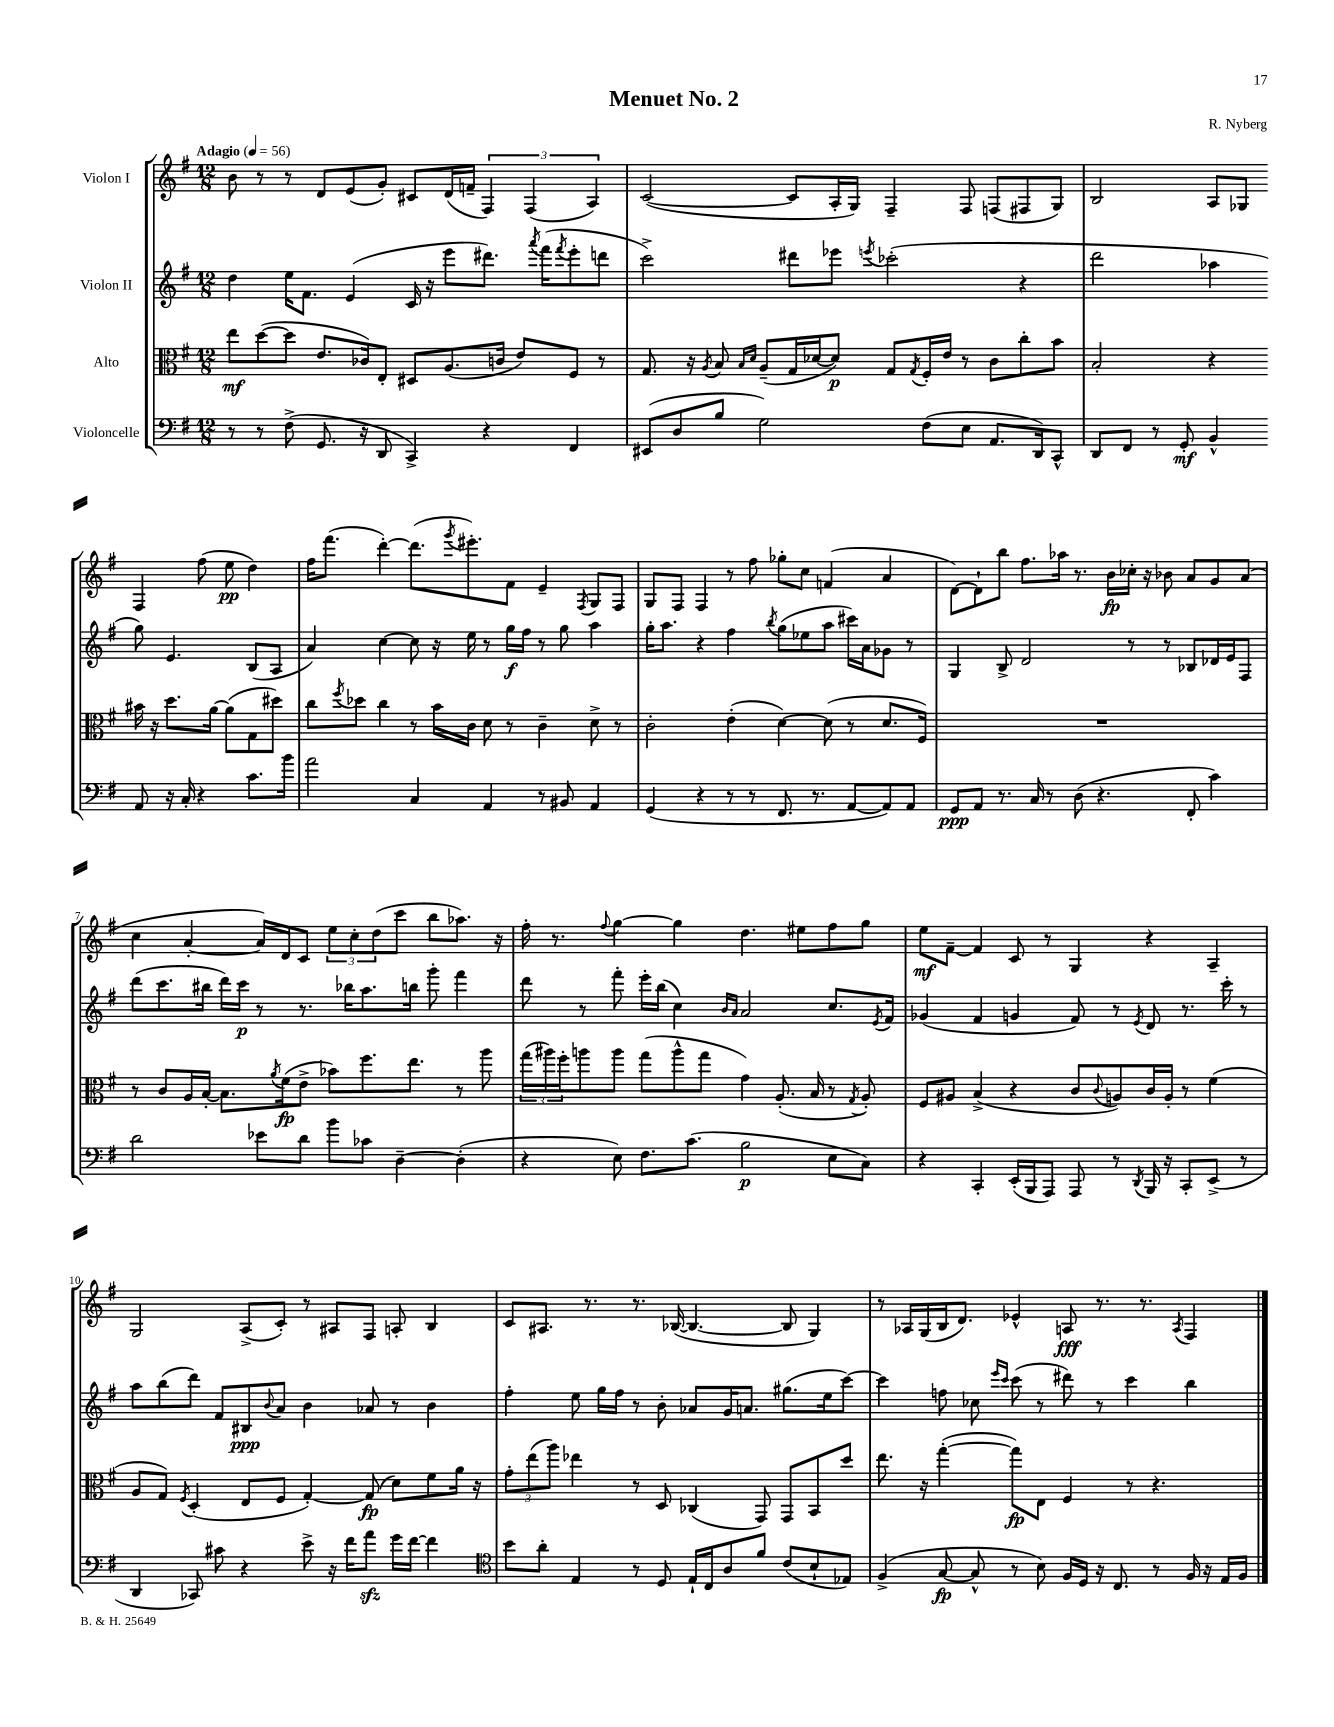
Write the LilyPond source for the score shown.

\header { title = "Menuet No. 2" composer = "R. Nyberg" }
<<
\new StaffGroup <<
\new Staff = "s0" \with { instrumentName = "Violon I" } {
    \clef treble \key g \major \numericTimeSignature \time 12/8 \tempo "Adagio" 4 = 56
    b'8 r8 r8 d'8 e'8( g'8-.) cis'8 d'16( f'16-- \tuplet 3/2 { fis4) fis4( a4) } |
    c'2~( c'8 a16-. g16) fis4-- fis8 f8( fis8 g8) |
    b2 a8 ges8 fis4 fis''8( e''8\pp d''4) |
    fis''16 fis'''8.( d'''4~-.) d'''8.( \acciaccatura { g'''8 } eis'''8.-.) fis'8 e'4-- \acciaccatura { fis8 } g8 fis8 |
    g8 fis8 fis4 r8 fis''8 ges''8-. c''8 f'4( a'4 |
    d'8~) d'8-! b''8 fis''8. aes''16 r8. b'16\fp ces''16-. r16 bes'8 a'8 g'8 a'8( |
    c''4 a'4~-. a'16) d'16 c'8 \tuplet 3/2 { e''8 c''8-. d''8( } c'''8 b''8 aes''8.) r16 |
    fis''16-. r8. \appoggiatura { fis''8 } g''4~ g''4 d''4. eis''8 fis''8 g''8 |
    e''8\mf fis'8~-- fis'4 c'8 r8 g4 r4 a4-- |
    g2 a8->( c'8-.) r8 ais8 fis8 a8-. b4 |
    c'8 ais8. r8. r8. bes16~( bes4.~ bes8 g4) |
    r8 aes16 g16( b16 d'8.) ees'4-^ a8\fff r8. r8. \acciaccatura { a8 } fis4 \bar "|." |
}
\new Staff = "s1" \with { instrumentName = "Violon II" } {
    \clef treble \key g \major \numericTimeSignature \time 12/8
    d''4 e''16 fis'8. e'4( c'16 r16 e'''8 dis'''8.) \acciaccatura { a'''8 } fis'''16( \acciaccatura { fis'''8 } e'''8-. d'''8 |
    c'''2->) dis'''8 ees'''8 \acciaccatura { e'''8 } ces'''2-.( r4 |
    d'''2 aes''4 g''8) e'4. b8( a8 |
    a'4) c''4~ c''8 r16 e''16 r8 g''16\f fis''16 r8 g''8 a''4 |
    g''16-. a''8. r4 fis''4 \acciaccatura { b''8 } g''8( ees''8 a''8 cis'''16) a'16 ges'8 r8 |
    g4 b8-> d'2 r8 r8 bes8 des'16 e'16 fis8 |
    d'''8( c'''8. bis''16 d'''16) c'''16\p r8 r8. bes''16 a''8. b''16 g'''8-. fis'''4 |
    d'''8 r8 fis'''8-. e'''16-. b''16( c''4) \grace { b'16 a'16 } a'2 c''8. \acciaccatura { e'8 } fis'16 |
    ges'4( fis'4 g'4 fis'8) r8 \acciaccatura { e'8 } d'8 r8. c'''16-. r8 |
    a''8 b''8( d'''8) fis'8 bis8\ppp \appoggiatura { b'8 } a'8 b'4 aes'8 r8 b'4 |
    fis''4-. e''8 g''16 fis''16 r8 b'8-. aes'8 g'16 a'8. gis''8.( e''16 c'''8~) |
    c'''4 f''8 ces''8 \grace { e'''16 c'''16 } c'''8( r8 dis'''8) r8 c'''4 b''4 \bar "|." |
}
\new Staff = "s2" \with { instrumentName = "Alto" } {
    \clef alto \key g \major \numericTimeSignature \time 12/8
    e''8\mf d''8~( d''8 e'8. ces'16) e8-. dis8 a8.( c'16 e'8) fis8 r8 |
    g8. r16 \acciaccatura { a8 } b8 \grace { b16 d'16 } a8--( g16 des'16~ des'8\p) g8 \acciaccatura { g8 } fis16-. e'16 r8 c'8 c''8-. b'8 |
    b2-. r4 bis'16 r16 d''8. a'16~ a'8( g8 dis''8) |
    c''8 \acciaccatura { fis''8 } des''8 c''4 r8 b'16 c'16 d'8 r8 c'4-- d'8-> r8 |
    c'2-. e'4-.( d'4~) d'8( r8 d'8. fis16) |
    R1. |
    r8 c'8 a16 b16~-. b8. \acciaccatura { a'8 } fis'16\fp( e'8-> bes'8) fis''8. e''8. r8 a''8 |
    \tuplet 3/2 { g''16( ais''16) fis''16-. } a''8 a''8 g''8( a''8-^ g''8 g'4) a8.-.( b16 r8 \acciaccatura { g8 } a8-.) |
    fis8 ais8 b4->( r4 c'8 \appoggiatura { c'8 } a8) c'16 a16-. r8 fis'4( |
    a8 g8) \acciaccatura { fis8 } d4-.( e8 fis8 g4~-.) g8\fp( d'8) fis'8 a'16 r16 |
    \tuplet 3/2 { g'8-. e''8( a''8) } ees''4 r8 d8 ces4( g,8) g,8 b,8 d''8 |
    e''8. r16 g''4~-.( g''8\fp) e8 fis4 r8 r4. \bar "|." |
}
\new Staff = "s3" \with { instrumentName = "Violoncelle" } {
    \clef bass \key g \major \numericTimeSignature \time 12/8
    r8 r8 fis8->( g,8. r16 d,8 c,4->) r4 fis,4 |
    eis,8( d8 b8 g2) fis8( e8 a,8. d,16) c,8-^ |
    d,8 fis,8 r8 g,8-.\mf b,4-^ a,8 r16 c16-. r4 c'8. b'16 |
    a'2 c4 a,4 r8 bis,8 a,4 |
    g,4( r4 r8 r8 fis,8. r8. a,8~ a,8) a,8 |
    g,8\ppp a,8 r8. c16 r8 d8( r4. fis,8-. c'4) |
    d'2 ees'8 d'8 b'8 ces'8 d4~-- d4-.( |
    r4 e8) fis8. c'8.( b2\p e8 c8) |
    r4 c,4-. e,16-.( b,,16 a,,8) a,,8 r8 \acciaccatura { d,8 } b,,16 r16 c,8-. e,8->( r8 |
    d,4 ces,8) cis'8 r4 e'8-> r16 fis'16 a'8\sfz g'16 fis'16~ fis'4 |
    \clef tenor b'8 a'8-. e4 r8 d8 e16-! c16 a8 fis'8 c'8( b8-! ees8) |
    fis4->( g8~\fp g8-^ r8 b8) fis16 d16 r16 c8. r8 fis16 r16 e16 fis16 \bar "|." |
}
>>
>>
